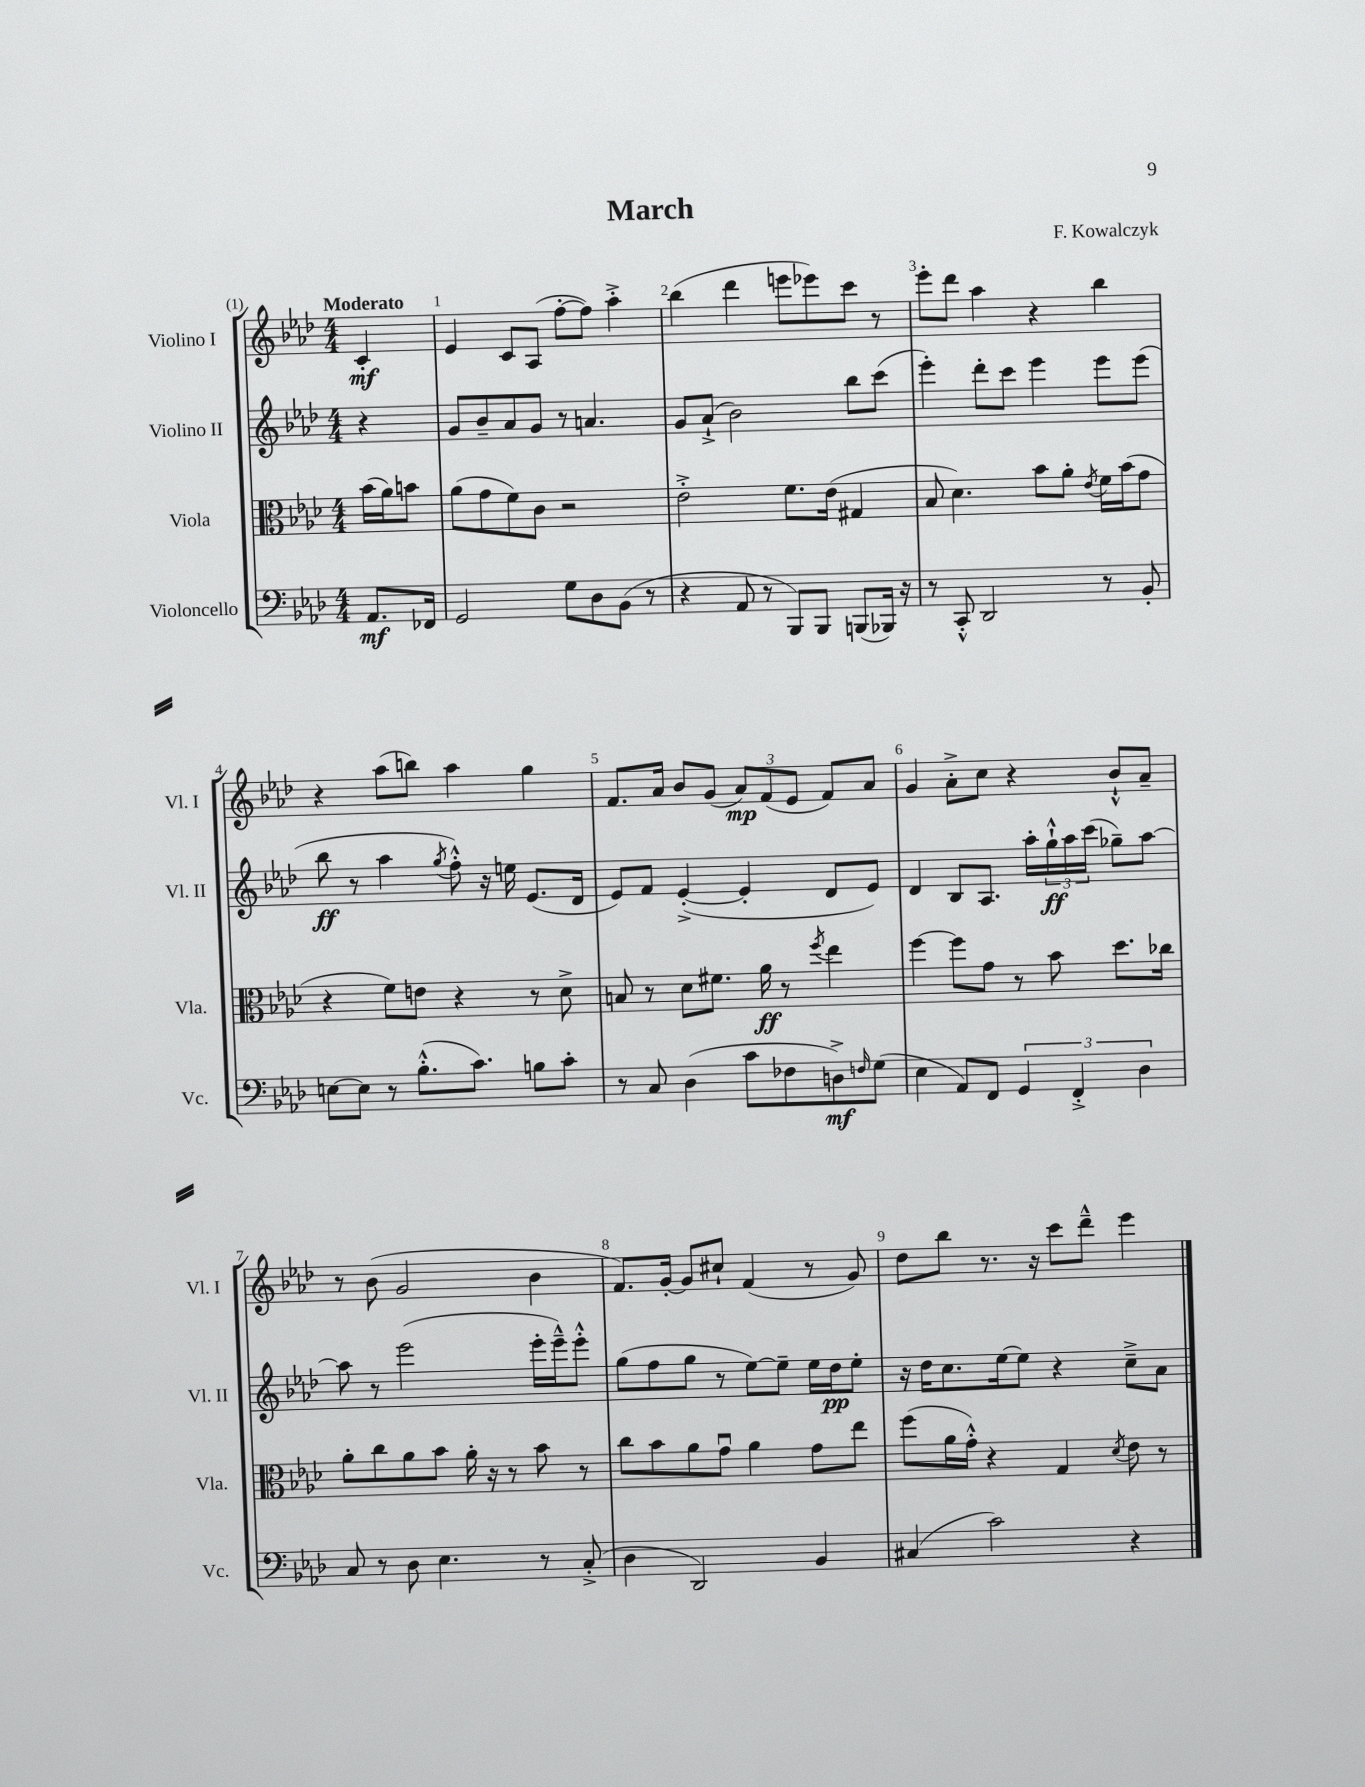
\header { title = "March" composer = "F. Kowalczyk" }
<<
\new StaffGroup <<
\new Staff = "s0" \with { instrumentName = "Violino I" shortInstrumentName = "Vl. I" } {
    \clef treble \key aes \major \numericTimeSignature \time 4/4 \partial 4 \tempo "Moderato"
    c'4-.\mf |
    ees'4 c'8 aes8( f''8~-. f''8) aes''4-.-> |
    bes''4( des'''4 e'''8 ees'''8) c'''8 r8 |
    ees'''8-. des'''8 aes''4 r4 bes''4 |
    r4 aes''8( b''8) aes''4 g''4 |
    f'8. aes'16 bes'8 g'8( \tuplet 3/2 { aes'8\mp) f'8( ees'8 } f'8) aes'8 |
    g'4 aes'8-.-> c''8 r4 bes'8-!-^ aes'8-- |
    r8 bes'8( g'2 bes'4 |
    f'8.) g'16~-. g'8 cis''8-! f'4( r8 g'8) |
    des''8 bes''8 r8. r16 c'''8 des'''8---^ ees'''4 \bar "|." |
}
\new Staff = "s1" \with { instrumentName = "Violino II" shortInstrumentName = "Vl. II" } {
    \clef treble \key aes \major \numericTimeSignature \time 4/4 \partial 4
    r4 |
    g'8 bes'8-- aes'8 g'8 r8 a'4. |
    g'8 aes'8-!->( bes'2) bes''8 c'''8( |
    ees'''4-.) des'''8-. c'''8 ees'''4 ees'''8 ees'''8( |
    bes''8\ff r8 aes''4 \acciaccatura { g''8 } f''8-.-^) r16 e''16 ees'8.( des'16 |
    ees'8) f'8 ees'4~-.->( ees'4-. des'8 ees'8) |
    des'4 bes8 aes8. aes''16-. \tuplet 3/2 { g''16-!-^\ff aes''16 c'''16( } ges''8--) aes''8~ |
    aes''8 r8 ees'''2( ees'''16-. ees'''16---^) ees'''8-.-^ |
    g''8( f''8 g''8 r8 ees''8~) ees''8-- ees''16 des''16\pp ees''8-. |
    r16 des''16 c''8. ees''16~ ees''8 r4 c''8---> aes'8 \bar "|." |
}
\new Staff = "s2" \with { instrumentName = "Viola" shortInstrumentName = "Vla." } {
    \clef alto \key aes \major \numericTimeSignature \time 4/4 \partial 4
    bes'16( aes'16) b'8 |
    aes'8( g'8 f'8) c'8 r2 |
    ees'2-.-> f'8. ees'16( gis4 |
    bes8 des'4.) bes'8 aes'8-. \acciaccatura { ees'8 } f'16 bes'16( g'8 |
    r4 f'8) e'8 r4 r8 des'8-> |
    b8 r8 des'8 fis'8. aes'16\ff r8 \acciaccatura { f''8 } ees''4 |
    f''4~ f''8 g'8 r8 bes'8 des''8. ces''16 |
    aes'8-. c''8 aes'8 bes'8 aes'16-. r16 r8 bes'8 r8 |
    c''8 bes'8 aes'8 g'8\downbow aes'4 g'8 ees''8 |
    f''8( aes'16 g'16-.-^) r4 g4 \acciaccatura { des'8 } ees'8 r8 \bar "|." |
}
\new Staff = "s3" \with { instrumentName = "Violoncello" shortInstrumentName = "Vc." } {
    \clef bass \key aes \major \numericTimeSignature \time 4/4 \partial 4
    aes,8.\mf fes,16 |
    g,2 g8 des8 bes,8( r8 |
    r4 aes,8 r8 bes,,8) bes,,8 b,,8( bes,,16) r16 |
    r8 c,8-.-^ des,2 r8 bes,8-. |
    e8~ e8 r8 bes8.-.-^( c'8.) b8 c'8-. |
    r8 c8 des4( c'8 fes8 d8->\mf) \grace { f16 } g8( |
    ees4 aes,8) f,8 \tuplet 3/2 { g,4 f,4-.-> des4 } |
    c8 r8 des8 ees4. r8 c8-.->( |
    des4 des,2) bes,4 |
    cis4( c'2) r4 \bar "|." |
}
>>
>>
\layout { \context { \Score \override BarNumber.break-visibility = ##(#f #t #t) barNumberVisibility = #all-bar-numbers-visible } }
